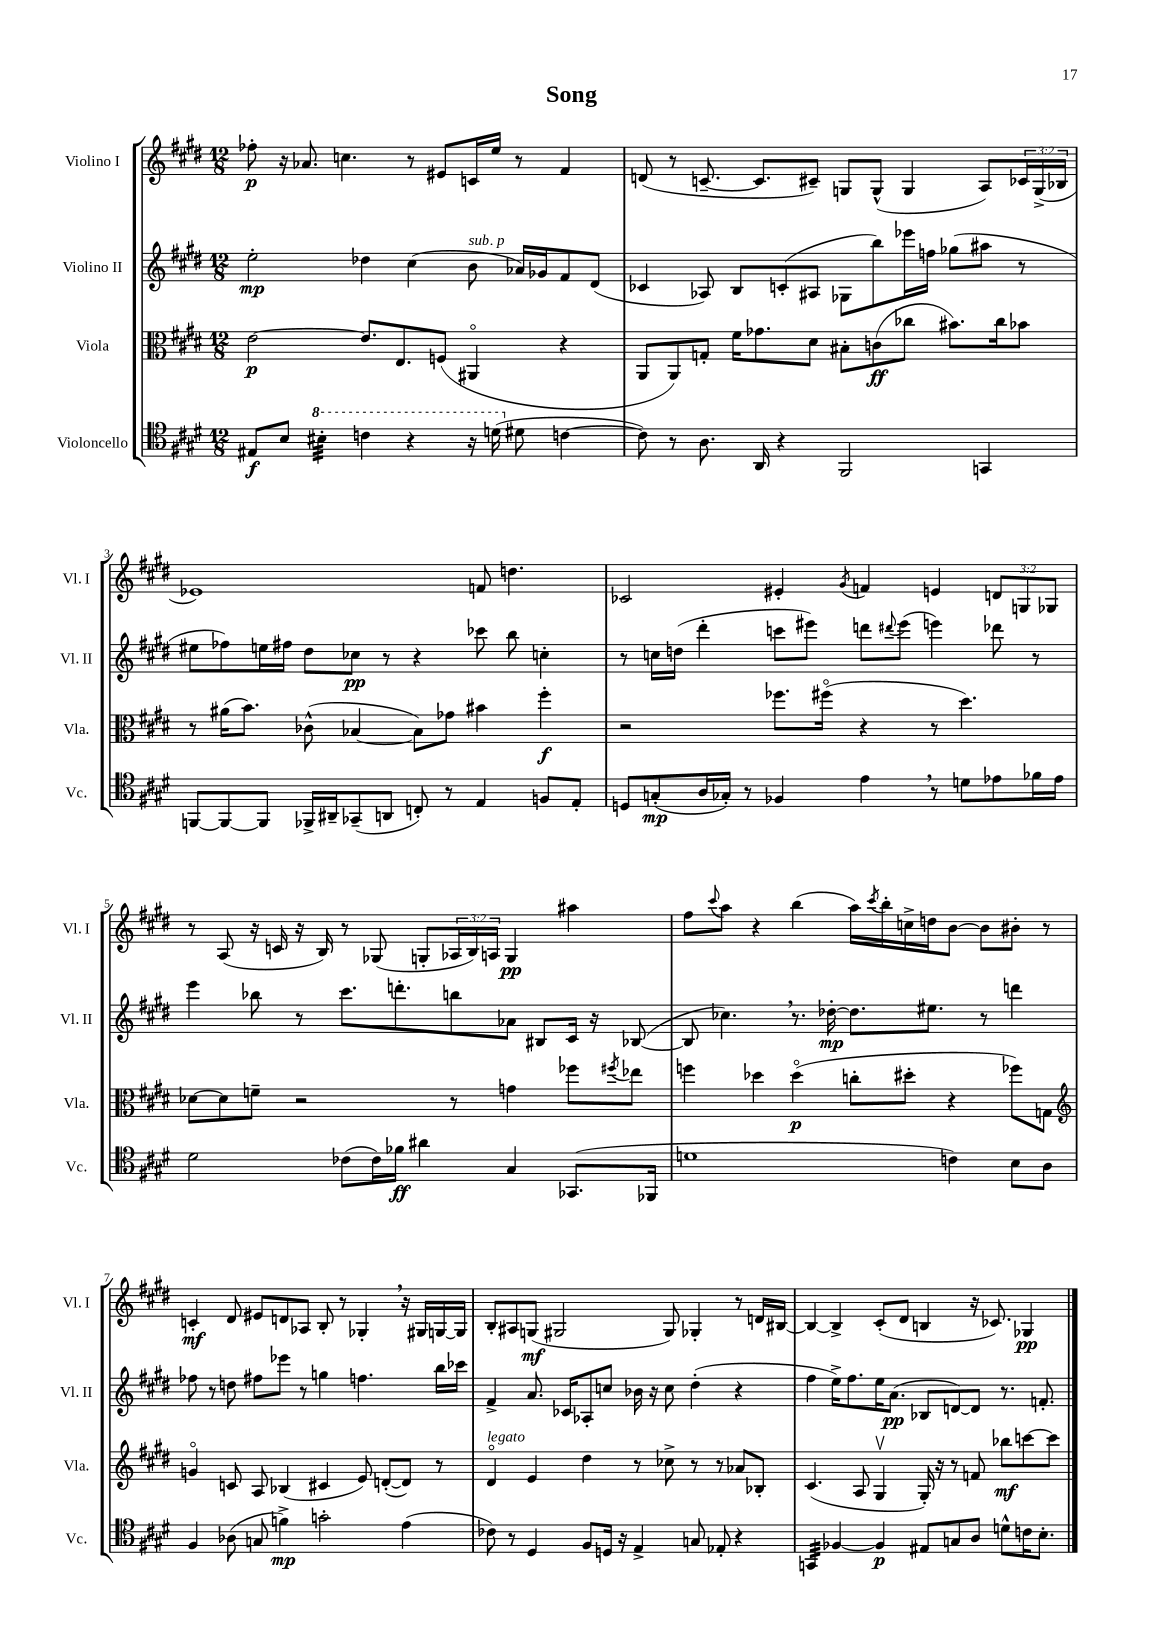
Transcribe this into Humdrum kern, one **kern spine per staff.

**kern	**kern	**kern	**kern
*staff4	*staff3	*staff2	*staff1
*clefC4	*clefC3	*clefG2	*clefG2
*k[f#c#g#d#]	*k[f#c#g#d#]	*k[f#c#g#d#]	*k[f#c#g#d#]
*M12/8	*M12/8	*M12/8	*M12/8
8E#/L	[2e\	2ee'\	8ff-'\
8B/J	.	.	16r
.	.	.	8.a-/
4b#'\	.	.	.
.	.	.	4.cc\
4cc\	8.e/]L	4dd-\	.
.	8.E/	.	.
4r	.	(4cc#\	8r
.	(8F/J	.	8e#/L
16r	4AA#o/	8b\	16c/L
(16dd\	.	.	16ee/JJ
8d#\	.	16a-/LL)	8r
.	.	16g-/J	.
[4c\	4r	8f#/	4f#/
.	.	(8d#/J	.
=	=	=	=
8c\])	8AA/L	4c-/	(8d/
8r	8AA/)	.	8r
8.A\	8G'/J	8A-/)	[8.c~/
.	16f#\LK	8B/L	.
16AA/	8.g-\	.	8.c/]L
4r	.	(8c'/	.
.	8d#\J	8A#/J	8c#~/J)
2FF#/	8B#'\L	8G-\L	8G/L
.	(8c\	8bb\)	(8G^^/J
.	8cc-\J	16eee-\L	4G/
.	.	16ff\JJ	.
.	8.b#\L)	(8gg-\L	.
4GG/	.	8aa#\J	8A/L)
.	16cc-\k	.	.
.	8b-\J	8r	24c-/L
.	.	.	(24G^/
.	.	.	24B-/JJ
=	=	=	=
[8FF/L	8r	8ee#\L	1e-)
8FF/_	(16a#\LK	8ff-\)	.
.	8.b\J)	.	.
8FF/]J	.	16ee\L	.
.	.	16ff#\JJ	.
16FF-^/LL	(8c-^^\	8dd#\L	.
16AA#~/J	.	.	.
(8GG-~/	[4B-/	8cc-\J	.
8AA/J	.	8r	.
8C'/)	8B-\]L)	4r	.
8r	8g-\J	.	.
4E/	4b#\	8ccc-\	8f/
.	.	8bb\	4.dd\
8F/L	4ff#'\	4cc'\	.
8E'/J	.	.	.
=	=	=	=
8D/L	2r	8r	2c-/
(8G'/	.	16cc\LL	.
.	.	(16dd\JJ	.
16A/L	.	4ddd#'\	.
16G-'/JJ)	.	.	.
8r	.	.	.
4F-/	8.ff-\L	8ccc\L	4e#'/
.	.	8eee#\J)	.
.	(16ff#o\Jk	.	.
.	.	.	8qg#/
4e\	4r	8ddd\L	4f/
.	.	8qqddd#/	.
.	.	(8eee#\J	.
8r	8r	4eee\)	4e/
8d\L	4.dd#\)	.	.
8e-\	.	8ddd-\	12d/L
.	.	.	12G/
16f-\L	.	8r	.
.	.	.	12G-/J
16e-\JJ	.	.	.
=	=	=	=
2d#\	[8d-\L	4eee\	8r
.	8d-\]	.	(8A/
.	8f~\J	8bb-\	16r
.	.	.	16c/
.	2r	8r	16r
.	.	.	16B/)
(8c-\L	.	8.ccc#\L	8r
16c-\L)	.	.	(8G-/
16f-\JJ	.	8.ddd'\	.
4a#\	.	.	8G'/L
.	8r	8bb\	24A-/L
.	.	.	24B/)
.	.	.	24A/JJ
4G#/	4g\	8a-\J	4G/
.	.	8B#/L	.
(8.GG-/L	8ff-\L	16c#/Jk	4aa#\
.	.	16r	.
.	8qff#/	.	.
.	8ee-\J	([8B-/	.
16FF-/Jk	.	.	.
=	=	=	=
1d	4ff\	8B-/]	8ff#\L
.	.	.	8qqccc#/
.	.	4.cc-\)	8aa\J
.	4dd-\	.	4r
.	(4dd-o\	8.r	(4bb\
.	.	[16dd-'\	.
.	8cc'\L	8.dd-\]L	16aa\LL)
.	.	.	8qccc#/
.	.	.	16bb'\
.	8dd#'\J	.	16cc^\
.	.	8.ee#\J	16dd\J
4c\)	4r	.	[8b\J
.	.	8r	8b\]L
8B\L	8ff-\L)	4ddd\	8b#'\J
8A\J	8G\J	.	8r
=	=	=	=
*	*clefG2	*	*
4F#/	4go/	8ff-\	4c'/
.	.	8r	.
(8A-\	8c/	8dd\	8d#/
8G/	8A/	8ff#\L	8e#/L
4f^\)	(4B-/	8eee-\J	8d/
.	.	8r	8A-/J
2g'\	4c#/	4gg\	8B'/
.	.	.	8r
.	8e/)	4.ff\	4G-'/
.	([8d'/L	.	.
(4e\	8d/]J)	.	16r
.	.	.	16G#/LL
.	8r	16bb\LL	[16G/
.	.	16ccc-\JJ	16G/]JJ
=	=	=	=
8c-\)	4d#o/	4f#^/	8B'/L
8r	.	.	8A#/
4D#/	4e/	8.a/	(8G/J
.	.	.	2G#/
.	.	16c-/LK	.
8F#/L	4dd#\	8A-'/	.
16D/Jk	.	8cc/J	.
16r	.	.	.
4E^/	8r	16b-\	.
.	.	16r	.
.	8cc-^\	8cc\	8G#/)
8G/	8r	(4dd#'\	4G-'/
8E-'/	8r	.	.
4r	8a-/L	4r	8r
.	8B-'/J	.	16d/LL
.	.	.	[16B#/JJ
=	=	=	=
4GG/	(4.c#/	4ff#\	4B#/_
[4F-/	.	16ee^\LK)	4B#^/]
.	.	8.ff#\	.
.	8A/	.	.
4F-/]	4G#v/	16ee\K	(8c#'/L
.	.	(8.a\J	.
.	.	.	8d#/J
8E#/L	16G#'/)	8B-/L	4B/
.	16r	.	.
8G/	8r	[8d/)	.
8A/J	8f/	8d/]J	16r
.	.	.	8.c-/)
8d^^\L	8bb-\L	8.r	.
16c\K	[8ccc\	.	4G-/
8.B'\J	.	8.f'/	.
.	8ccc\]J	.	.
==	==	==	==
*-	*-	*-	*-
